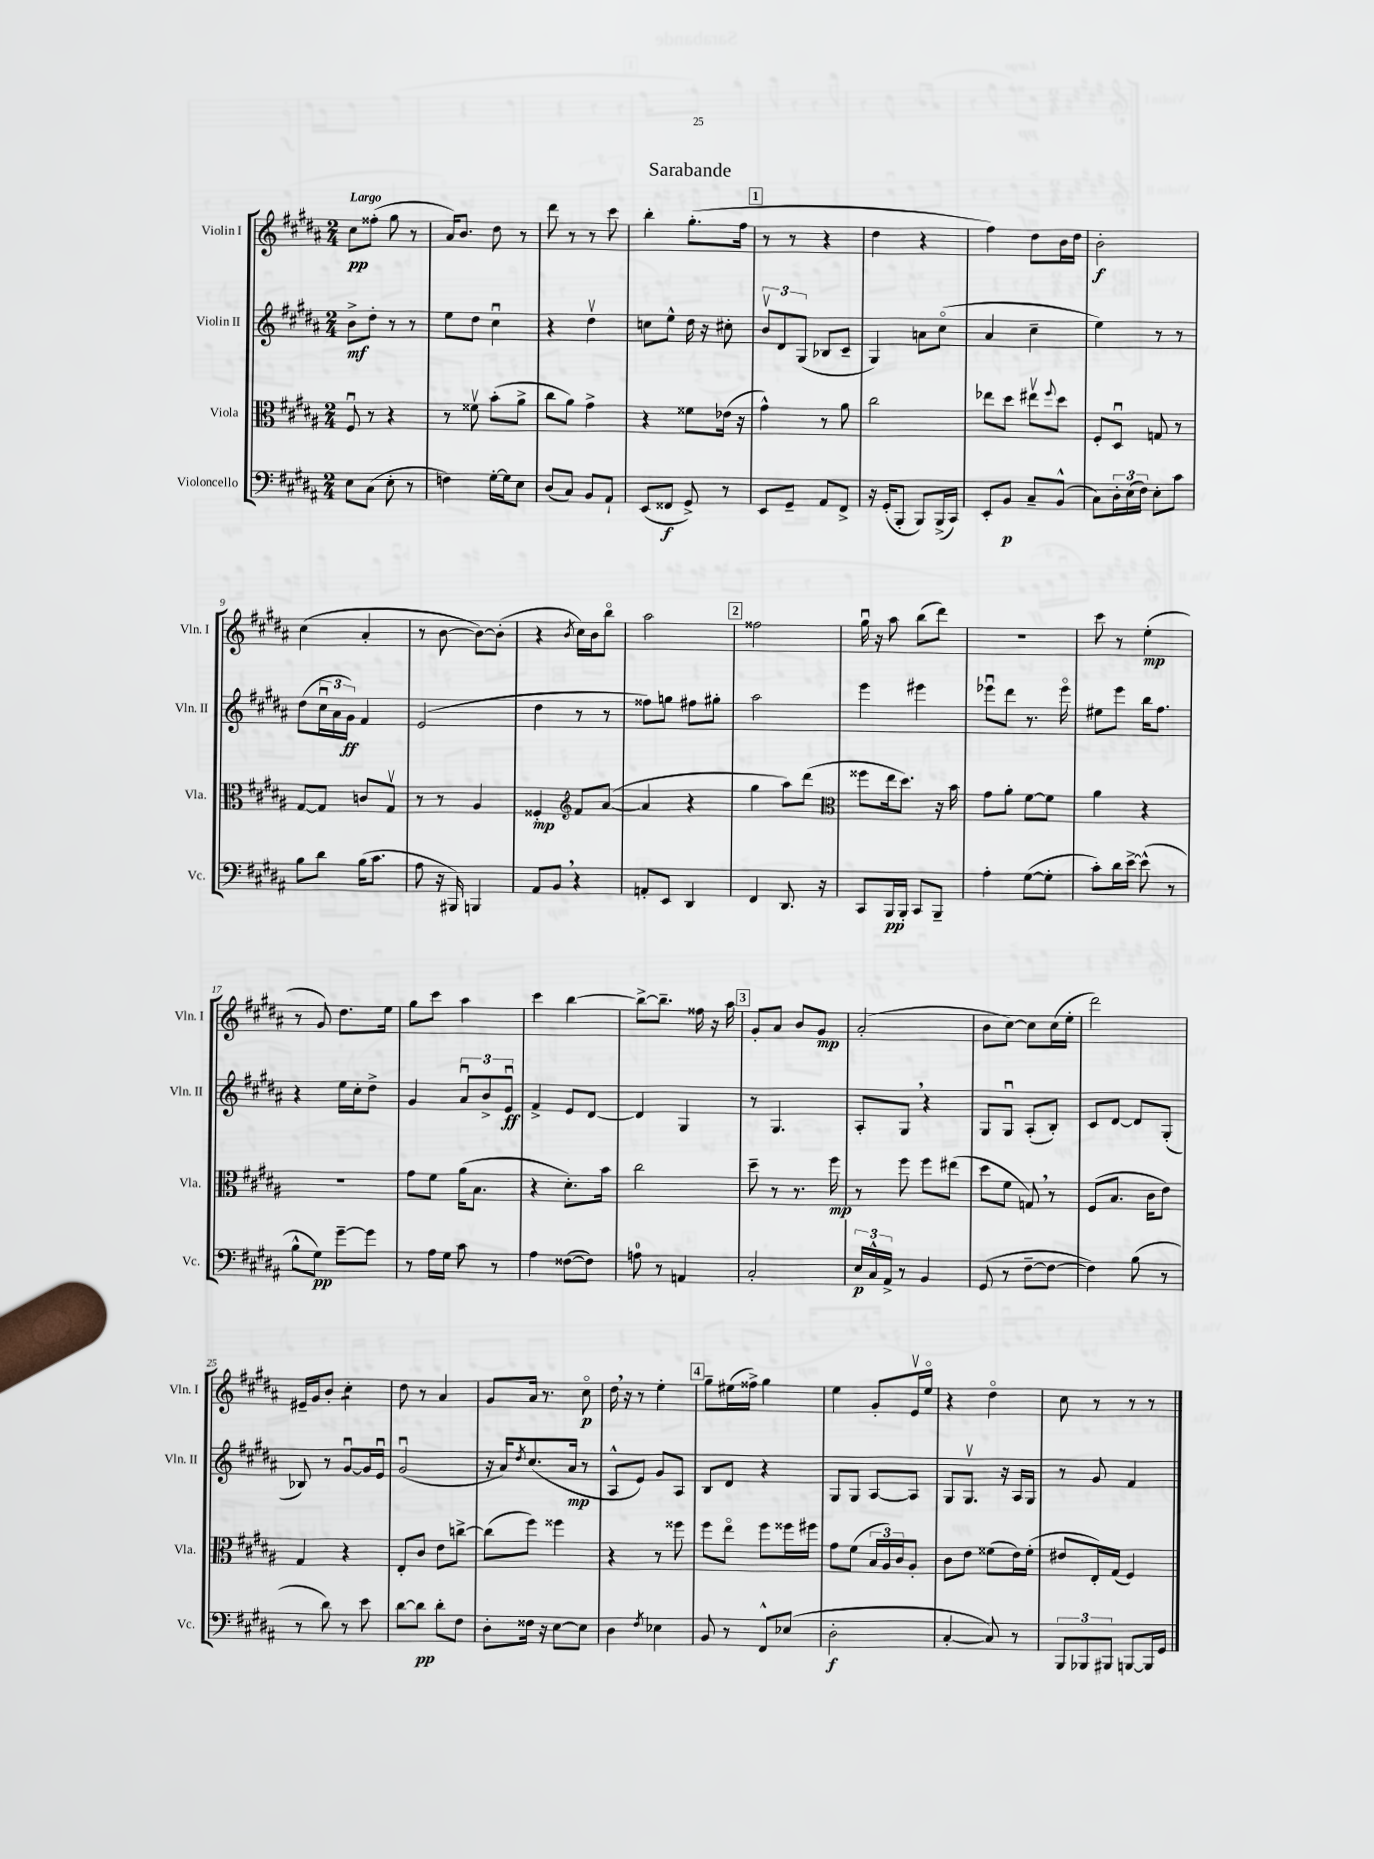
\header { title = "Sarabande" }
<<
\new StaffGroup <<
\new Staff = "s0" \with { instrumentName = "Violin I" shortInstrumentName = "Vln. I" } {
    \clef treble \key b \major \numericTimeSignature \time 2/4 \tempo "Largo"
    cis''8\pp fisis''8-.( gis''8 r8 |
    ais'16) b'8. dis''8 r8 |
    dis'''8 r8 r8 cis'''8 |
    b''4-. gis''8.-.( fis''16 |
    \mark \markup { \box "1" } r8 r8 r4 |
    dis''4 r4 |
    fis''4) dis''8 b'16 dis''16 |
    b'2-.\f |
    cis''4( ais'4-. |
    r8 b'8~ b'8~) b'8-.( |
    r4 \acciaccatura { b'8 } cis''16) b'16 b''8\flageolet |
    ais''2 |
    \mark \markup { \box "2" } fisis''2 |
    gis''16\downbow r16 ais''8 b''8( dis'''8) |
    r2 |
    cis'''8 r8 e''4-.\mp( |
    r8 gis'8) dis''8. e''16 |
    gis''8 cis'''8 ais''4 |
    cis'''4 b''4~ |
    b''8~-> b''8.-- fisis''16 r16 ais''16 |
    \mark \markup { \box "3" } gis'8-. ais'8 b'8 gis'8\mp |
    ais'2-.( |
    b'8 cis''8~) cis''8 cis''16( e''16-. |
    dis'''2) |
    eis'16-- gis'16 b'8-. cis''4:8-. |
    dis''8 r8 ais'4 |
    gis'8 ais'16 r8. cis''8\flageolet\p |
    dis''16 \breathe r16 r8 e''4-. |
    \mark \markup { \box "4" } gis''8-- eis''16( fisis''16->) gis''4 |
    e''4 gis'8-. e'16\upbow e''16\flageolet |
    r4 dis''4\flageolet |
    cis''8 r8 r8 r8 \bar "|." |
}
\new Staff = "s1" \with { instrumentName = "Violin II" shortInstrumentName = "Vln. II" } {
    \clef treble \key b \major \numericTimeSignature \time 2/4
    b'8->\mf dis''8-. r8 r8 |
    e''8 dis''8 cis''4\downbow |
    r4 dis''4\upbow |
    c''8 e''8-^ dis''16 r16 cis''8-. |
    \mark \markup { \box "1" } \tuplet 3/2 { b'8\upbow dis'8 gis8( } bes8 cis'8-- |
    gis4) a'8 cis''8\flageolet( |
    ais'4 cis''4-- |
    e''4) r8 r8 |
    dis''8( \tuplet 3/2 { cis''16\downbow ais'16 gis'16\ff) } fis'4 |
    e'2( |
    dis''4 r8 r8 |
    fisis''8) g''8 fis''8 gis''8-. |
    \mark \markup { \box "2" } ais''2 |
    e'''4 eis'''4 |
    ees'''8\downbow dis'''8 r8. ees'''16\flageolet |
    eis''8 e'''8 b''16 fis''8. |
    r4 e''16 cis''16-. dis''8-> |
    gis'4 \tuplet 3/2 { ais'8\downbow b'8-> e'8\downbow\ff } |
    fis'4-> e'8 dis'8~ |
    dis'4 gis4 |
    \mark \markup { \box "3" } r8 gis4. |
    ais8-. gis8 \breathe r4 |
    gis8 gis8\downbow ais8-.( b8-.) |
    cis'8 dis'8~ dis'8 gis8-.( |
    bes8) r8 gis'8~\downbow gis'16 e'16\downbow |
    gis'2\downbow( |
    r16 ais'16) \acciaccatura { dis''8 } cis''8.( ais'16\mp r8 |
    ais8-^ e'8) gis'8 ais8 |
    \mark \markup { \box "4" } b8 dis'8 r4 |
    gis8 gis8 ais8~ ais8 |
    gis8 gis8.\upbow r16 ais16 gis16 |
    r8 gis'8 fis'4 \bar "|." |
}
\new Staff = "s2" \with { instrumentName = "Viola" shortInstrumentName = "Vla." } {
    \clef alto \key b \major \numericTimeSignature \time 2/4
    fis8\downbow r8 r4 |
    r8 fisis'8\upbow b'8-.( ais'8-> |
    cis''8 ais'8) gis'4-> |
    r4 fisis'8 ees'16( r16 |
    \mark \markup { \box "1" } gis'4-^) r8 ais'8 |
    cis''2 |
    ees''8 dis''8 eis''8\upbow \appoggiatura { fis''8 } dis''8 |
    fis8-. dis8\downbow g8 r8 |
    gis8~ gis8 c'8 gis8\upbow |
    r8 r8 ais4 |
    fisis4-.\mp \clef treble fis'8 ais'8~( |
    ais'4 r4 |
    \mark \markup { \box "2" } gis''4 ais''8) dis'''8( |
    \clef alto fisis''8 e''16 dis''8.) r16 b'16 |
    gis'8 ais'8-. fis'8~ fis'8 |
    ais'4 r4 |
    r2 |
    gis'8 fis'8 ais'16( b8. |
    r4 dis'8.-.) b'16 |
    cis''2 |
    \mark \markup { \box "3" } dis''8-- r8 r8. fis''16\mp |
    r8 fis''8 fis''8 eis''8( |
    dis''8 fis'8 g8) \breathe r8 |
    fis8( b8. cis'16 e'8) |
    gis4 r4 |
    e8-. cis'8 e'8 c''8~-> |
    c''8( fis''8) fisis''4 |
    r4 r8 fisis''8 |
    \mark \markup { \box "4" } fis''8 e''8\flageolet fis''8 fisis''16 fis''16 |
    gis'8 fis'8( \tuplet 3/2 { b16 ais16) cis'16 } ais8-. |
    cis'8 e'8 fisis'8( e'16) fisis'16-.( |
    eis'8 e16-.) gis16( fis4) \bar "|." |
}
\new Staff = "s3" \with { instrumentName = "Violoncello" shortInstrumentName = "Vc." } {
    \clef bass \key b \major \numericTimeSignature \time 2/4
    e8 cis8( e8-. r8 |
    f4) gis16~-. gis16 e8 |
    dis8( cis8) b,8 ais,8-! |
    e,8( fisis,8\f gis,8->) r8 |
    \mark \markup { \box "1" } e,8 gis,8-- ais,8 fis,8-> |
    r16 gis,16-.( b,,8-. b,,8) b,,16->( cis,16) |
    e,8-. b,8\p cis8-- b,8-^( |
    cis8) \tuplet 3/2 { dis16-. e16( fis16) } e8-. cis'8 |
    b8 dis'8 b16( cis'8. |
    ais8 r16 bis,,16) b,,4 |
    ais,8 b,8 \breathe r4 |
    a,8-. e,8 dis,4 |
    \mark \markup { \box "2" } fis,4 dis,8. r16 |
    cis,8 b,,16\pp b,,16-. cis,8 b,,8-- |
    ais4-. gis8~( gis8-. |
    cis'8-.) dis'16 e'16~-> e'8-^( r8 |
    b8-^ gis8\pp) gis'8~-- gis'8 |
    r8 ais16 gis16 cis'8 r8 |
    ais4 fisis8~( fisis8) |
    a8-0 r8 a,4 |
    \mark \markup { \box "3" } cis2-. |
    \tuplet 3/2 { e16\p cis16-^ ais,16-> } r8 b,4 |
    gis,8( r8 fis8~-- fis8~ |
    fis4) b8( r8 |
    r8 dis'8) r8 e'8 |
    dis'8~ dis'8\pp dis'8-. fis8 |
    dis8-. fisis16 r16 e8~ e8 |
    dis4 \acciaccatura { fis8 } ees4 |
    \mark \markup { \box "4" } b,8 r8 fis,8-^ ees8( |
    dis2-.\f |
    cis4~-. cis8) r8 |
    \tuplet 3/2 { b,,8 bes,,8 bis,,8 } b,,8~ b,,16 gis,16 \bar "|." |
}
>>
>>
